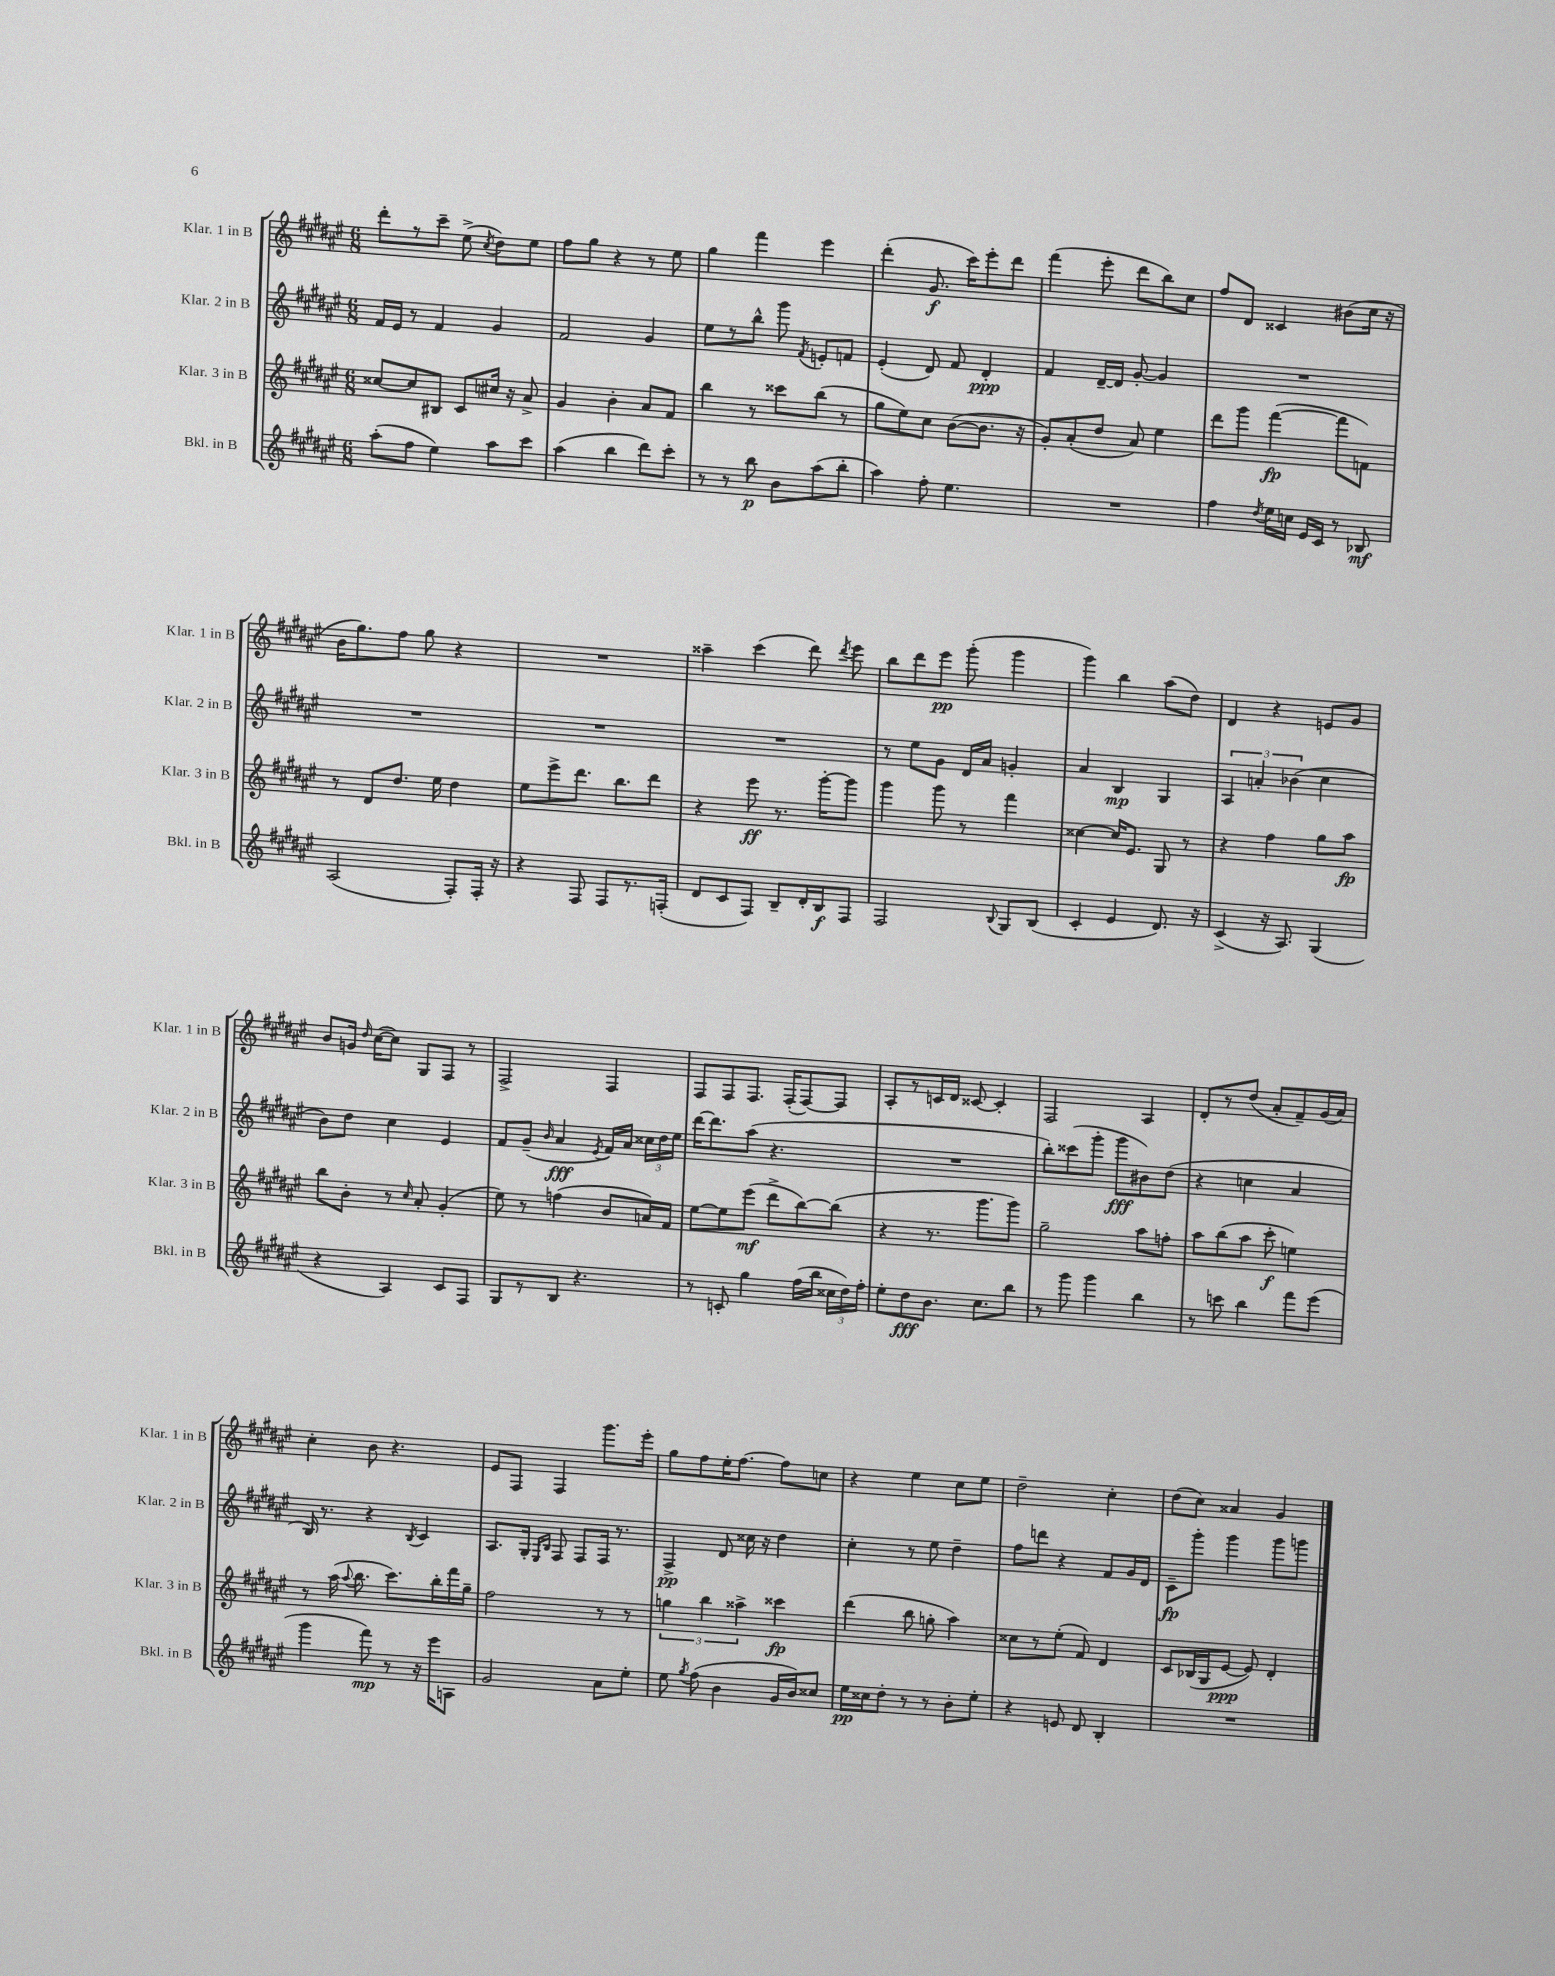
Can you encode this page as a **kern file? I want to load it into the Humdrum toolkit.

**kern	**kern	**kern	**kern
*staff4	*staff3	*staff2	*staff1
*clefG2	*clefG2	*clefG2	*clefG2
*k[f#c#g#d#a#e#]	*k[f#c#g#d#a#e#]	*k[f#c#g#d#a#e#]	*k[f#c#g#d#a#e#]
*M6/8	*M6/8	*M6/8	*M6/8
(8aa#'\L	[8cc##/L	16f#/LL	8ddd#'\L
.	.	16e#/JJ	.
8ff#\J	8cc##/]	8r	8r
4ee#\)	8B#/J	4f#/	8ccc#~\J
.	8c#/L	.	(8ee#^\
.	.	.	8qcc#/
8aa#\L	16cc#/Jk	4g#/	8dd#\L)
.	16r	.	.
8ccc#\J	8a#^/	.	8ee#\J
=	=	=	=
(4aa#\	4g#/	2f#/	8ff#\L
.	.	.	8gg#\J
4bb\	4b'\	.	4r
8ddd#\L)	8a#/L	4g#/	8r
8ccc#'\J	8f#/J	.	8ee#\
=	=	=	=
8r	4bb\	8ee#\L	4gg#\
8r	.	8r	.
8bb\	8r	8bb^^\J	4fff#\
8b\L	8ccc##\L	8ggg#\	.
.	.	8qf#/	.
(8aa#\	(8bb\J	8e'/L	4eee#\
8bb'\J	8r	8f/J	.
=	=	=	=
4aa#\)	8gg#\L	(4e#'/	(4ddd#'\
.	8ee#\)	.	.
8ff#'\	8cc#\J	8d#/)	8.g#/
4.ee#\	([8b\L	8f#/	.
.	.	.	16ccc#\LK)
.	8.b\]J	4d#'/	8eee#'\
.	.	.	8ddd#\J
.	16r	.	.
=	=	=	=
2.r	8g#'/L)	4f#/	(4fff#\
.	(8a#'/	.	.
.	8dd#/J	[16d#~/LL	8eee#'\
.	.	16d#/]JJ	.
.	8a#/)	[8g#'/	8ddd#\L
.	4ee#\	4g#/]	8bb\)
.	.	.	8cc#\J
=	=	=	=
4ff#\	8ddd#\L	2.r	8ff#/L
.	8ggg#\J	.	8d#/J
8qdd#/	.	.	.
16ee#\LL	([4fff#\	.	4c##/
16cc\JJ	.	.	.
16e#/LL	.	.	.
16c#/JJ	.	.	.
8r	8fff#\]L	.	(8b#\L
8B-/	8f\J)	.	16cc#\Jk
.	.	.	16r
=	=	=	=
(2A#/	8r	2.r	16b\LK
.	.	.	8.gg#\)
.	8d#/L	.	.
.	8.dd#/J	.	8ff#\J
.	.	.	8gg#\
.	16ee#\	.	.
8F#'/L)	4dd#\	.	4r
16F#'/Jk	.	.	.
16r	.	.	.
=	=	=	=
4r	8ee#\L	2.r	2.r
.	8eee#^\	.	.
8F#/	8.ddd#\J	.	.
8F#/L	.	.	.
.	8.bb\L	.	.
8.r	.	.	.
.	8ddd#\J	.	.
(16F'/Jk	.	.	.
=	=	=	=
8d#/L	4r	2.r	4aa##~\
8c#/	.	.	.
8F#/J)	8eee#\	.	(4ccc#\
8B~/L	8.r	.	.
16d#'/L	.	.	8ddd#\)
16B/J	[16ggg#'\LK	.	.
.	.	.	8qddd#/
8F#/J	8ggg#\]J	.	8eee#\
=	=	=	=
2F#/	4ggg#\	8r	8bb\L
.	.	8ee#\L	8ddd#\
.	8ggg#\	8g#\J	8eee#\J
.	8r	16d#/LL	(8ggg#'\
.	.	16a#/JJ	.
8qqB/	.	.	.
8G#/L	4fff#\	4g'/	4ggg#\
(8B/J	.	.	.
=	=	=	=
4c#'/	[4cc##\	4a#/	4ggg#\)
4e#/	16cc##/]LK	4B/	4bb\
.	8.e#/J	.	.
8.d#/)	8G#/	4G#/	(8aa#\L
.	8r	.	8dd#\J)
16r	.	.	.
=	=	=	=
(4c#^/	4r	6A#/	4d#/
.	.	6a'/	.
16r	4ff#\	.	4r
8.A#/)	.	.	.
.	.	(6b-\	.
(4G#/	8gg#\L	4cc#\	8e/L
.	8aa#\J	.	8g#/J
=	=	=	=
4r	8bb\L	8b\L)	8b/L
.	8b'\J	8dd#\J	16g/Jk
.	.	.	16qqdd#/
.	.	.	([16cc#\LK
4A#/)	8r	4cc#\	8cc#\]J)
.	16qqcc#/	.	.
.	8a#'/	.	8G#/L
8c#/L	(4g#'/	4e#/	8F#/J
8F#/J	.	.	8r
=	=	=	=
8G#/L	8ee#\)	8f#/L	2F#^/
8r	8r	(8g#~/J	.
.	.	16qqb/	.
8B/J	(4ff\	4a#/	.
4.r	.	.	.
.	.	8qe#/	.
.	8b/L	16f#/LL)	4F#/
.	.	16a#/JJ	.
.	16a/L)	24cc##\LL	.
.	.	24dd#\	.
.	16f#/JJ	.	.
.	.	24ee#\JJ	.
=	=	=	=
8r	[8ee#\L	[16ddd#\LK	8F#/L
.	.	8.ddd#\]	.
8c'/	8ee#\]	.	8F#/
4gg#\	(8eee#\J	(8aa#\J	8.F#/J
.	8ddd#^\L	4.r	.
.	.	.	(16F#'/LK
(16ff#\LL	[8bb\)	.	[8F#/)
16bb\JJ	.	.	.
24cc##\LL	(8bb\]J	.	8F#/]J
24dd#\)	.	.	.
24ff#'\JJ	.	.	.
=	=	=	=
8ee#'\L	4r	2.r	8A#'/L
8dd#\	.	.	8r
8.b\J	8.r	.	16c/L
.	.	.	16d#/JJ
.	.	.	[8c##/
8.cc#\L	8.ggg#\L	.	.
.	.	.	4c##'/]
8bb\J	8ggg#\J)	.	.
=	=	=	=
8r	2gg#~\	8bb'\L)	2F#/
8ggg#\	.	(8ccc##\	.
4ggg#\	.	8ggg#'\J	.
.	.	8ggg#\L	.
4bb\	8aa#\L	8b#\)	4A#/
.	8ff'\J	(8dd#\J	.
=	=	=	=
8r	8aa#\L	4r	8d#'/L
8ccc\	(8bb\	.	8r
4bb\	8aa#\J	4cc\	(8dd#/J
.	8ccc#'\	.	8a#'/L
8fff#\L	4ee\)	4a#/	8f#~/)
(8eee#\J	.	.	(16g#/L
.	.	.	16a#/JJ)
=	=	=	=
4ggg#\	8r	16B/)	4cc#'\
.	.	8.r	.
.	(16aa#\	.	.
.	8qqaa#/	.	.
.	8.bb\	.	.
8fff#\)	.	4r	8b\
8r	8.ccc#\L)	.	4.r
.	.	8qB/	.
16r	.	4c#/	.
16eee#\LK	16bb'\L	.	.
8A\J	16fff#\	.	.
.	16gg#~\JJ	.	.
=	=	=	=
2g#/	2ff#\	8.A#/L	8e#/L
.	.	.	8F#/J
.	.	16G#'/Jk	.
.	.	16qqE#/LL	.
.	.	16qqB/JJ	.
.	.	8F#/	4F#/
.	.	8F#/L	.
8a#\L	8r	16F#/Jk	8.ggg#\L
.	.	8.r	.
8ee#'\J	8r	.	.
.	.	.	16eee#'\Jk
=	=	=	=
8ee#\	6gg\	4F#^/	8gg#\L
8qgg#/	.	.	.
(8ff#\	.	.	8ff#\
.	6bb\	.	.
4b\	.	8d#/	16ee#'\K
.	.	.	[8.ff#\J
.	6aa##^\	.	.
.	.	16cc##\	.
.	.	16r	.
16g#/LL	4ccc##\	4dd#\	8ff#\]L
16b/J)	.	.	.
8cc##/J	.	.	8cc\J
=	=	=	=
16ee#\LL	(4ddd#\	4cc#'\	4r
16cc##\J	.	.	.
8dd#'\J	.	.	.
8r	8bb\	8r	4ee#\
8r	8gg'\	8ee#\	.
8b'\L	4aa#\)	4dd#~\	8cc#\L
8ee#'\J	.	.	8ee#\J
=	=	=	=
4r	8cc##\L	8ff#\L	2dd#~\
.	8r	8ddd\J	.
8e/	(8ee#'\J	4r	.
8d#/	8f#/)	.	.
4B'/	4d#/	8f#/L	4cc#'\
.	.	16g#/L	.
.	.	16d#/JJ	.
=	=	=	=
2.r	8c#/L	8c#~\L	(8dd#\L
.	(16B-/L	8ggg#'\J	8cc#\J)
.	16G#/J	.	.
.	[8e#/J	4ggg#\	4a##/
.	8e#/])	.	.
.	4d#'/	8ggg#\L	4g#/
.	.	8ggg\J	.
==	==	==	==
*-	*-	*-	*-
